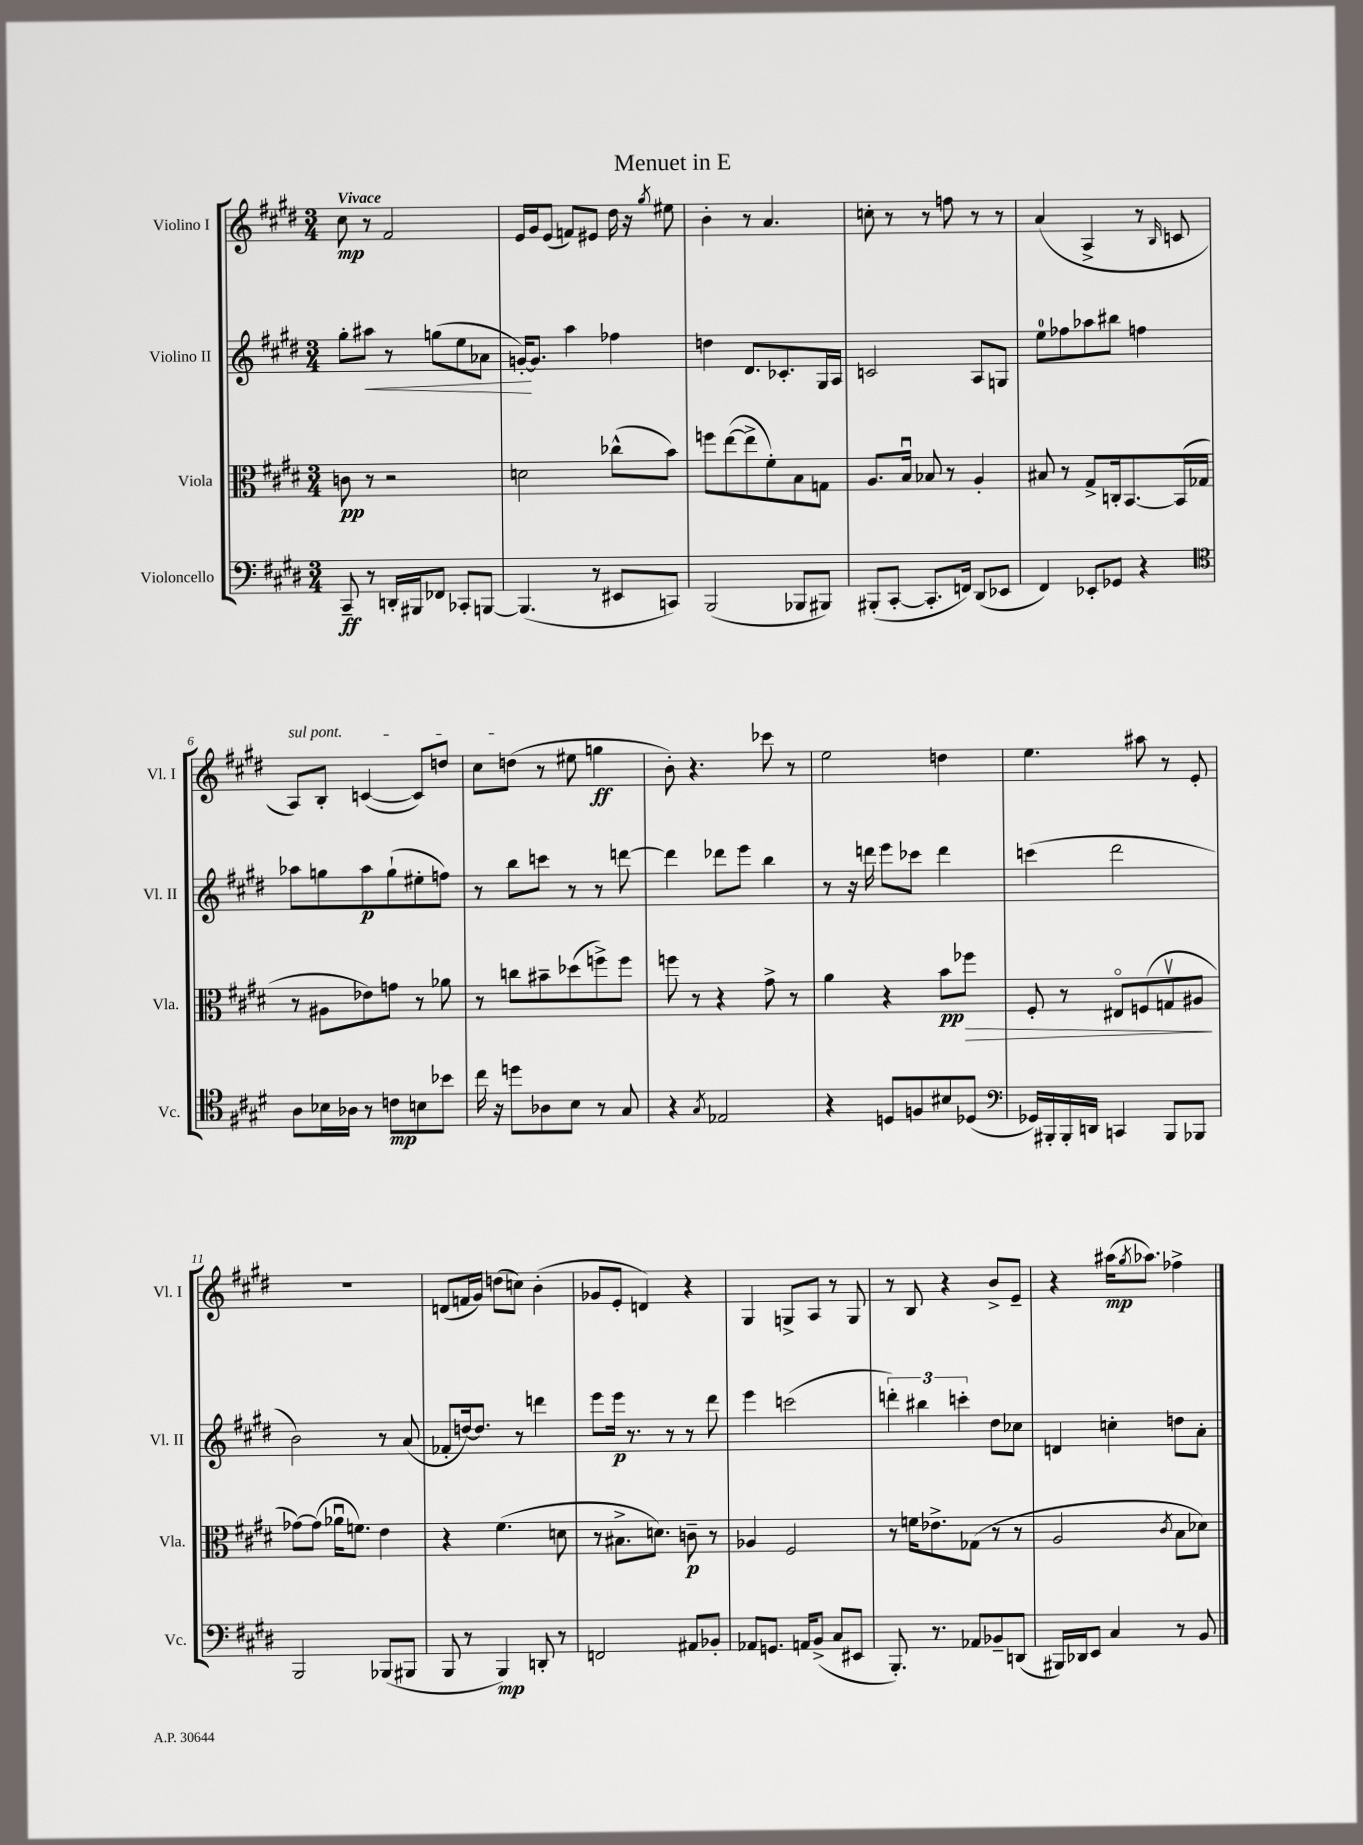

**kern	**kern	**kern	**kern
*staff4	*staff3	*staff2	*staff1
*clefF4	*clefC3	*clefG2	*clefG2
*k[f#c#g#d#]	*k[f#c#g#d#]	*k[f#c#g#d#]	*k[f#c#g#d#]
*M3/4	*M3/4	*M3/4	*M3/4
8CC#~	8c	8gg#'	8cc#
8r	8r	8aa#	8r
16DD'	2r	8r	2f#
16BBB#	.	.	.
8FF-	.	(8gg	.
8CC-'	.	8ee	.
[8BBB	.	8a-	.
=	=	=	=
(4.BBB]	2d	[16g')	16e
.	.	8.g]	16g#
.	.	.	(8e
.	.	4aa	8f)
8r	.	.	8e#
8EE#	(8cc-^^	4ff-	16dd#
.	.	.	16r
.	.	.	8qgg#
8CC)	8b)	.	8ee#
=	=	=	=
(2BBB	8ff	4dd	4b'
.	([8ee	.	.
.	8ee^]	8.d#	8r
.	8f#')	.	4.a
.	.	8.c-'	.
8BBB-	8B	.	.
8BBB#)	8G	16G#	.
.	.	16A	.
=	=	=	=
(8BBB#'	8.A	2c	8cc'
[8CC#'	.	.	8r
.	16Bu	.	.
8.CC#']	8B-	.	8r
.	8r	.	8ff
16FF)	.	.	.
(8DD#	4A'	8A	8r
8EE-	.	8G	8r
=	=	=	=
4FF#)	8B#	8ee	(4a
.	8r	8ff-	.
8EE-'	8G#^	8aa-	4A^
8GG-	16C'	8bb#	.
.	[8.BB	.	.
4r	.	4ff	8r
.	.	.	16qqB
.	(16BB]	.	8c
.	16G-	.	.
=	=	=	=
*clefC4	*	*	*
8A	8r	8aa-	8A)
16B-	8A#	8gg	8B'
16A-	.	.	.
8r	8e-)	8aa-	([4c
8c	8g	(8gg`	.
8B	8r	8ee#'	8c])
8b-	8a-	8ff)	8dd
=	=	=	=
16cc#	8r	8r	8cc#
16r	.	.	.
8dd	8cc	8bb	(8dd
8A-	8b#~	8ccc	8r
8B	(8dd-	8r	8ee#
8r	8ff^)	8r	4gg
8G#	8ff	[8ddd	.
=	=	=	=
4r	8ff	4ddd]	8b')
.	8r	.	4.r
8qG#	.	.	.
2E-	4r	8ddd-	.
.	.	8eee	.
.	8g#^	4bb	8ccc-
.	8r	.	8r
=	=	=	=
4r	4a	8r	2ee
.	.	16r	.
.	.	16ddd	.
8D	4r	8eee	.
8F	.	8ccc-	.
8B#	8b	4ddd	4dd
(8D-	8ff-	.	.
=	=	=	=
*clefF4	*	*	*
16GG-)	8F#'	(4ccc	4.ee
16BBB#'	.	.	.
16BBB#'	8r	.	.
16DD	.	.	.
4CC	8E#o	2ddd#	.
.	(8F	.	8aa#
8BBB#	8Gv	.	8r
8BBB-	8A#	.	8e'
=	=	=	=
2BBB	[8g-)	2b)	2.r
.	(8g-]	.	.
.	16a-u	.	.
.	8.f)	.	.
(8BBB-	4e	8r	.
8BBB#	.	(8a	.
=	=	=	=
8BBB	4r	8f-'	(8d
8r	.	[16dd)	16f
.	.	8.dd]	16g#)
4BBB)	(4.f#	.	(8dd
.	.	8r	8cc)
8DD'	.	4ddd	(4b'
8r	8d	.	.
=	=	=	=
2FF	8r	8eee	8g-
.	8.B#^	16eee	8e'
.	.	8.r	.
.	.	.	4d)
.	8.d)	.	.
.	.	8r	.
8AA#	8c~	8r	4r
8BB-'	8r	8ddd#	.
=	=	=	=
8AA-	4A-	4eee	4G#
8.GG	.	.	.
.	2F#	(2ccc	8G^
16AA	.	.	.
(8BB^	.	.	8A
8C#	.	.	8r
8EE#	.	.	8G
=	=	=	=
8.BBB')	8r	6ddd')	8r
.	16f	.	8B
.	.	6bb#	.
8.r	8.e-^	.	.
.	.	.	4r
.	.	6ccc'	.
8AA-	(8G-	.	.
8BB-~	8r	8dd#	8b^
(8DD	8r	8cc-	8e~
=	=	=	=
16BBB#)	2A	4d	4r
16DD-	.	.	.
8EE	.	.	.
4C#	.	4cc'	(16aa#
.	.	.	8qgg#
.	.	.	8.aa-)
.	8qc#	.	.
8r	8B	8dd	4ff-^
8BB	8d-)	8a'	.
==	==	==	==
*-	*-	*-	*-
